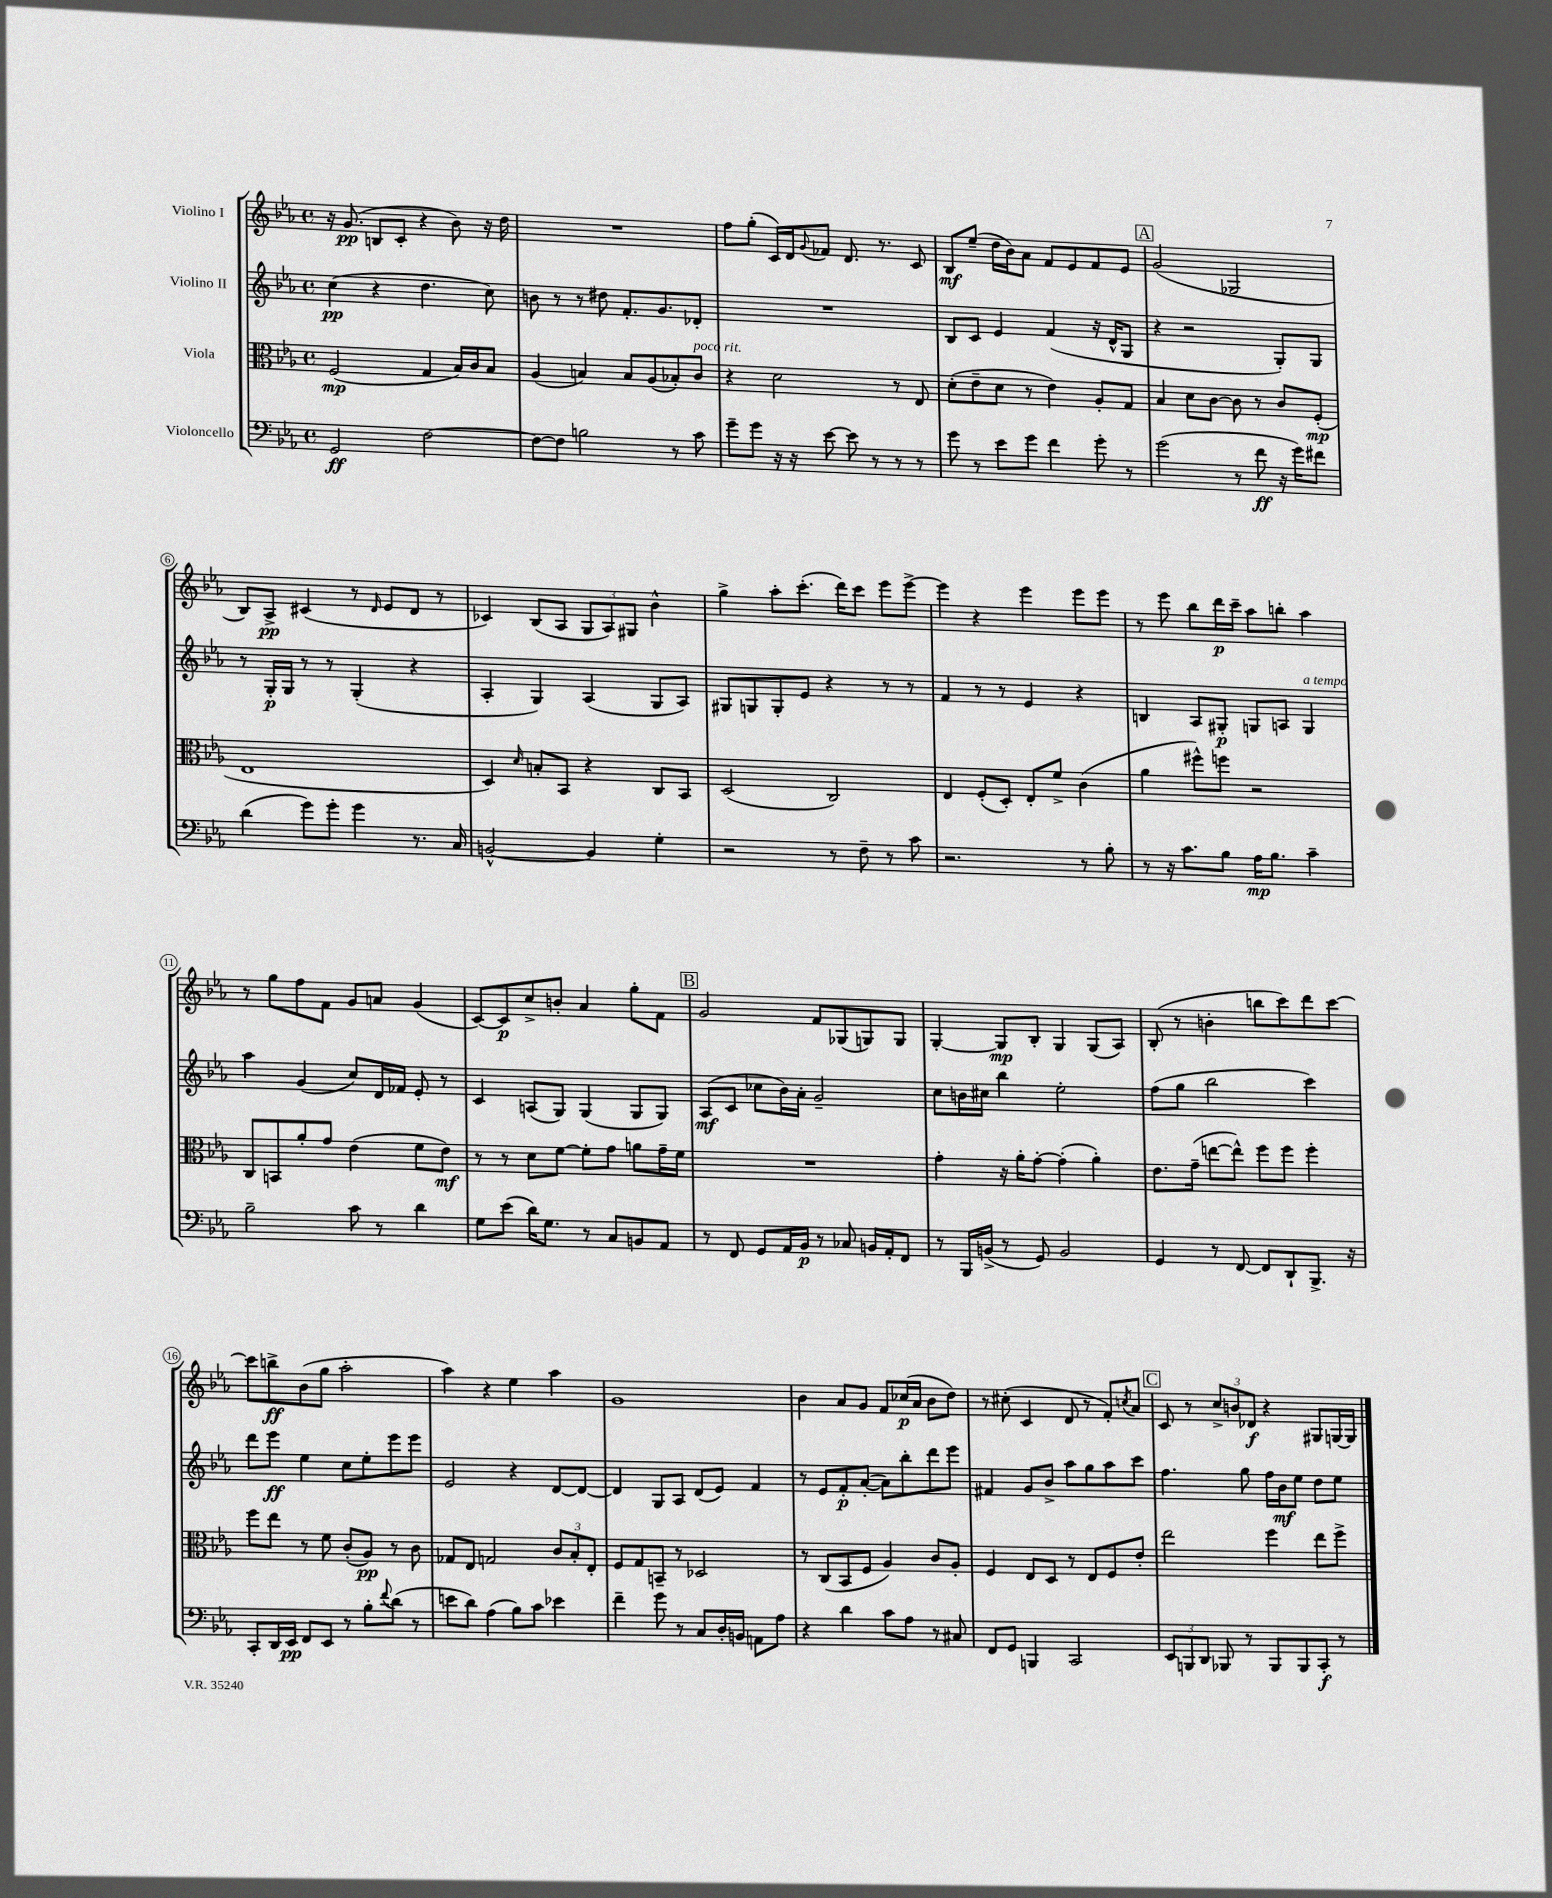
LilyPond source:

<<
\new StaffGroup <<
\new Staff = "s0" \with { instrumentName = "Violino I" } {
    \clef treble \key ees \major \defaultTimeSignature \time 4/4
    r16 g'8.\pp( b8 c'8-. r4 bes'8) r16 d''16 |
    R1 |
    f''8 g''8-.( c'16) d'16 \appoggiatura { g'8 } fes'8 d'8. r8. c'8 |
    bes8\mf ees''8--( d''16 bes'16) aes'8 f'8 ees'8 f'8 ees'8 |
    \mark \markup { \box "A" } g'2( ges2 |
    bes8) aes8->\pp cis'4( r8 \grace { d'16 } ees'8 d'8 r8 |
    ces'4) bes8( aes8 \tuplet 3/2 { g8 aes8) gis8 } bes'4-^ |
    g''4-> aes''8-. c'''8.-.( d'''16) c'''8 ees'''8 ees'''8~-> |
    ees'''4 r4 ees'''4 ees'''8 ees'''8 |
    r8 ees'''8 bes''8 d'''16\p c'''16-- aes''8 b''8-. aes''4 |
    r8 g''8 f''8 f'8 g'8 a'8 g'4( |
    c'8~) c'8\p c''8-> b'8-. aes'4 g''8-. f'8 |
    \mark \markup { \box "B" } g'2 f'8 ges8( g8) g8 |
    g4~-. g8\mp bes8-. g4 g8( aes8) |
    bes8-.( r8 b'4-. b''8 c'''8) d'''8 c'''8~ |
    c'''8 b''8->\ff bes'8( g''8 aes''2-. |
    aes''4) r4 ees''4 aes''4 |
    g'1 |
    bes'4 aes'8 g'8 f'8 ces''16\p( aes'16 bes'8 d''8) |
    r8 cis''8-.( c'4 d'8 r8 f'8-.) \acciaccatura { c''8 } aes'8 |
    \mark \markup { \box "C" } c'8 r8 \tuplet 3/2 { c''8-> b'8 des'8\f } r4 gis8 g16~ g16 \bar "|." |
}
\new Staff = "s1" \with { instrumentName = "Violino II" } {
    \clef treble \key ees \major \defaultTimeSignature \time 4/4
    c''4\pp( r4 d''4. c''8) |
    b'8 r8 r8 dis''8 f'8.-. g'8. des'8-. |
    R1 |
    bes8 c'8 ees'4 f'4( r16 d'16-^ g8 |
    \mark \markup { \box "A" } r4 r2 g8-.) g8 |
    r8 g16-.\p g16 r8 r8 g4-.( r4 |
    aes4-. g4) aes4( g8 aes8) |
    gis8 g8 g8-. ees'8 r4 r8 r8 |
    f'4 r8 r8 ees'4 r4 |
    b4 aes8 gis8-.\p g8 a8 g4^\markup { \italic "a tempo" } |
    aes''4 g'4( c''8) d'16 fes'16 ees'8-. r8 |
    c'4 a8( g8) g4( g8 g8) |
    \mark \markup { \box "B" } aes8\mf( c'8 ces''8 bes'16) aes'16-. g'2-- |
    c''8 b'16 cis''16 bes''4 ees''2-. |
    f''8( g''8 bes''2 c'''4) |
    d'''8 ees'''8\ff ees''4 c''8 ees''8-. ees'''8 ees'''8 |
    ees'2 r4 d'8~ d'8~ |
    d'4 g8 aes8 d'8( ees'8) f'4 |
    r8 ees'8 f'8-.\p aes'8~-.( aes'8) bes''8-. d'''8 ees'''8 |
    fis'4 g'8 bes'8-> aes''8 g''8 aes''8 c'''8 |
    \mark \markup { \box "C" } f''4. g''8 f''16 bes'16\mf ees''8 d''8 ees''8 \bar "|." |
}
\new Staff = "s2" \with { instrumentName = "Viola" } {
    \clef alto \key ees \major \defaultTimeSignature \time 4/4
    f2\mp( g4 bes16) c'16 bes8 |
    aes4( b4) b8 aes8( bes8-.) c'8^\markup { \italic "poco rit." } |
    r4 d'2 r8 ees8 |
    d'8-.( ees'8-- d'8 r8 ees'4) aes8-. g8 |
    \mark \markup { \box "A" } bes4 d'8 c'8~ c'8 r8 c'8 f8-.\mp( |
    ees1 |
    d4) \grace { d'16 } b8-. bes,8 r4 c8 bes,8 |
    d2( c2) |
    ees4 f8-.( d8-.) ees8-. f'8-> c'4( |
    aes'4 fis''8-^) f''8 r2 |
    c8 b,8 aes'8-. g'8 ees'4( f'8 ees'8\mf) |
    r8 r8 d'8 f'8~ f'8-. g'8 a'8 g'16-- f'16 |
    \mark \markup { \box "B" } R1 |
    g'4-. r16 aes'16-. g'8~-. g'4-.( aes'4-.) |
    ees'8. g'16--( e''8~ e''8-^) f''8 f''8 f''4-. |
    f''8 ees''8 r8 f'8 c'8-.( aes8\pp) r8 c'8 |
    ges8 ees8 g2 \tuplet 3/2 { c'8 bes8-. ees8-. } |
    f8 g8 b,8-- r8 des2 |
    r8 c8( bes,8 f8 aes4) c'8 aes8-. |
    f4 ees8 d8 r8 ees8 f8 ees'8-. |
    \mark \markup { \box "C" } ees''2 f''4 ees''8 f''8-> \bar "|." |
}
\new Staff = "s3" \with { instrumentName = "Violoncello" } {
    \clef bass \key ees \major \defaultTimeSignature \time 4/4
    g,2\ff f2~ |
    f8~ f8 b2 r8 c'8 |
    g'8-- g'8 r16 r16 ees'8~ ees'8 r8 r8 r8 |
    g'8 r8 ees'8 g'8 f'4 g'8-. r8 |
    \mark \markup { \box "A" } g'2( r8 f'8\ff r16 g'16) fis'8 |
    d'4( g'8) g'8-. g'4 r8. c16 |
    b,2~-^ b,4 g4-. |
    r2 r8 f8-- r8 c'8 |
    r2. r8 bes8-. |
    r8 r16 c'8. bes8 aes16\mp bes8. c'4-- |
    bes2-- c'8 r8 d'4 |
    g8 ees'8( d'16) g8. r8 c8 b,8 aes,8 |
    \mark \markup { \box "B" } r8 f,8 g,8 aes,16 bes,16\p r8 ces8 b,16 aes,16-. f,8 |
    r8 bes,,16 b,16->( r8 g,8) b,2 |
    g,4 r8 f,8~ f,8 d,8-! bes,,8.-> r16 |
    c,8-. d,16 ees,16\pp f,8 ees,8 r8 bes8-. \appoggiatura { f'8 } d'8( r8 |
    e'8 d'8) aes4( bes8) c'8 ees'4 |
    f'4-- g'8 r8 c8 d16-. b,16 a,8 aes8 |
    r4 d'4 c'8 aes8 r8 cis8 |
    f,8 g,8 b,,4 c,2 |
    \mark \markup { \box "C" } \tuplet 3/2 { ees,8 b,,8 d,8 } bes,,8 r8 bes,,8 bes,,8 c,8-.\f r8 \bar "|." |
}
>>
>>
\layout { \context { \Score \override BarNumber.stencil = #(make-stencil-circler 0.1 0.3 ly:text-interface::print) } }
